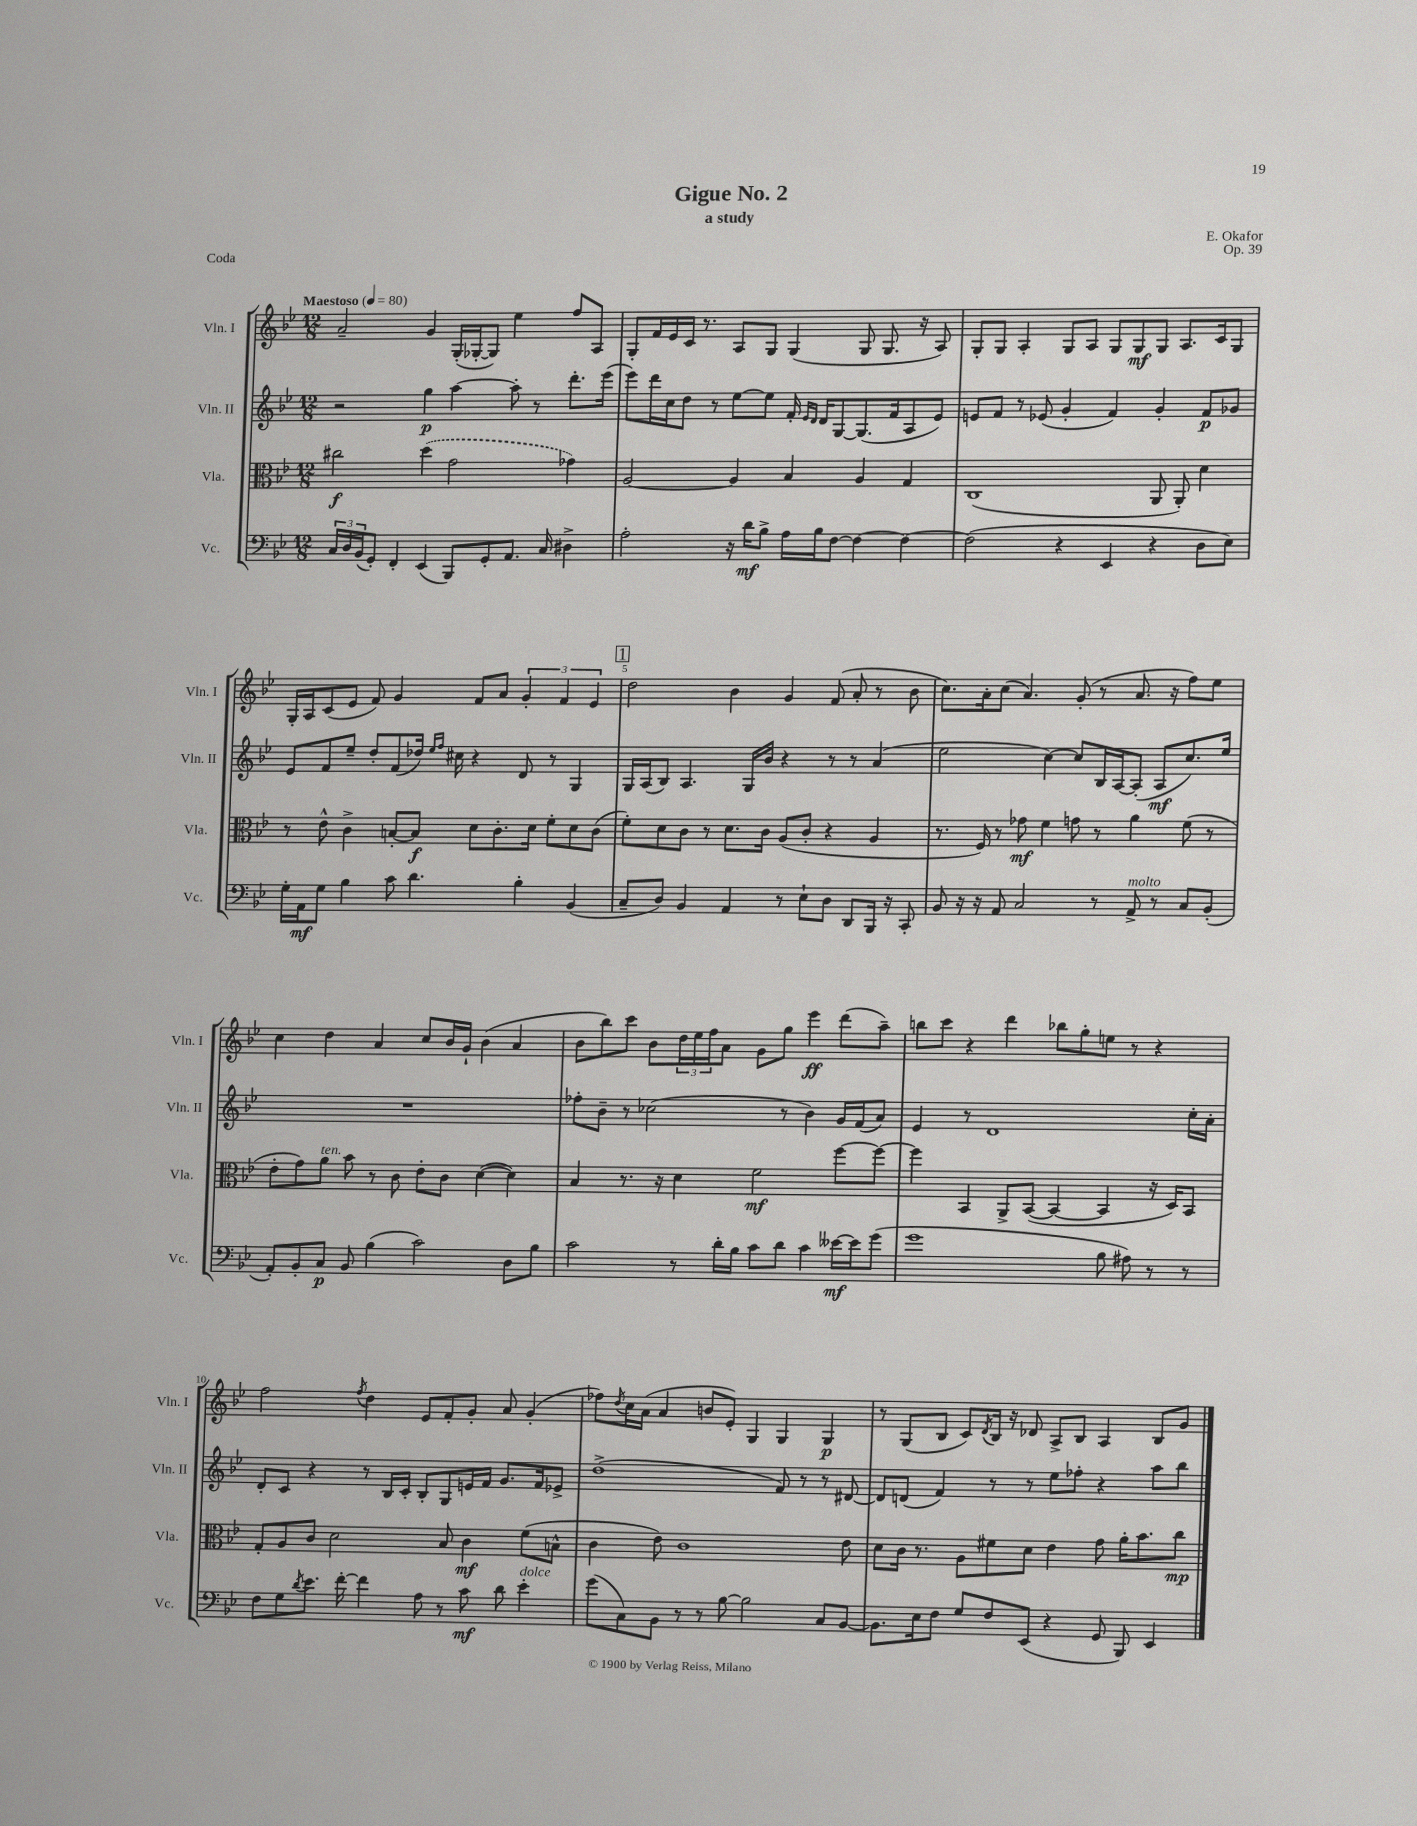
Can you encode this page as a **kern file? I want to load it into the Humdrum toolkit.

**kern	**kern	**kern	**kern
*staff4	*staff3	*staff2	*staff1
*clefF4	*clefC3	*clefG2	*clefG2
*k[b-e-]	*k[b-e-]	*k[b-e-]	*k[b-e-]
*M12/8	*M12/8	*M12/8	*M12/8
*MM80	*MM80	*MM80	*MM80
24C	2cc#	2r	2a~
24D	.	.	.
(24BB-	.	.	.
8GG')	.	.	.
4FF'	.	.	.
(4EE-	(4dd	4gg	4g
8BBB-)	2g	[4aa	(16G'
.	.	.	[16G-'
8GG'	.	.	8G-])
8.AA	.	8aa']	4ee-
.	.	8r	.
16C	.	.	.
4D#^	4g-)	8.ddd'	8ff
.	.	.	8A
.	.	(16eee-	.
=	=	=	=
2A'	[2A	8eee-)	8G'
.	.	16ddd	16f
.	.	16cc	16e-
.	.	8dd	16c
.	.	.	8.r
.	.	8r	.
16r	4A]	[8ee-	8A
16d	.	.	.
8B-^	.	8ee-]	8G
16A	4B-	16f'	(4G
.	.	16qqe-	.
.	.	16qqd	.
16B-	.	16d	.
[8F	.	[8G	.
4F_	4A	(8.G]	8G
.	.	.	8.G
.	.	16f	.
4F_	4G	8A	.
.	.	.	16r
.	.	8e-)	8A)
=	=	=	=
(2F]	(1C	8e	8G'
.	.	8f	8G
.	.	8r	4A'
.	.	(8e-	.
4r	.	4g'	8G
.	.	.	8A
4EE-	.	4f)	8G
.	.	.	8G
4r	8AA	4g'	8G
.	8AA')	.	8.A
8D	4d	8f	.
.	.	.	16c
8E-)	.	8g-	8G
=	=	=	=
16G'	8r	8e-	16G'
16AA	.	.	16A
8G	8e-^^	8f	(8c
4B-	4c^	8ee-~	8e-
.	.	8dd'	8f)
8c	[8B'	(8f	4g
4.d	8B]	16dd-)	.
.	.	16qqee-	.
.	.	16qqff	.
.	.	16cc#	.
.	8d	4r	8f
.	8.c'	.	8a
4B-'	.	8d	6g'
.	16d	.	.
.	8f'	8r	.
.	.	.	6f
(4BB-	8d	4G	.
.	.	.	6e-
.	(8c	.	.
=	=	=	=
8C~	8f')	16G	2dd
.	.	(16A	.
8D)	8d	8B-)	.
4BB-	8c	4.A	.
.	8r	.	.
4AA	8.d	.	4b-
.	.	16G	.
.	16c	16b-	.
8r	(8A	4r	4g
8E-`	8c'	.	.
8D	4r	8r	(8f
8DD	.	8r	8a'
16BBB-	4A	(4a	8r
16r	.	.	.
8CC'	.	.	8b-
=	=	=	=
8BB-	8.r	2ee-	8.cc)
16r	.	.	.
16r	16F)	.	16a'
8AA	8r	.	(8cc
2C	8g-	.	4.a)
.	4f	[4cc)	.
.	8g	8cc]	(8g'
8r	8r	16B-	8r
.	.	[16A	.
8AA^	4a	(8A']	8.a
8r	.	8A	.
.	.	.	16r
8C	(8f	8.cc)	8ff)
(8BB-'	8r	.	8ee-
.	.	16ee-	.
=	=	=	=
8AA')	8e-'	1.r	4cc
8BB-'	8g)	.	.
8C	8a	.	4dd
8BB-	8b-	.	.
(4B-	8r	.	4a
.	8c	.	.
2c)	8e-'	.	8cc
.	8c	.	16b-
.	.	.	16g`
.	([4d	.	(4b-
8D	4d])	.	4a
8B-	.	.	.
=	=	=	=
2c	4B-	8ff-'	8b-
.	.	8b-~	8bb-)
.	8.r	8r	8ccc
.	.	(2cc-	8b-
.	16r	.	.
8r	4d	.	24dd
.	.	.	24ee-
.	.	.	24ff
16d'	.	.	8a
16B-	.	.	.
8c	2f	.	8g
8d	.	8r	8gg
4c	.	4b-)	4eee-
[16e--	[8ff	16g	(8ddd
16e--]	.	(16f	.
(8g	8ff_	8a)	8aa~)
=	=	=	=
1g	4ff]	4e-	8bb
.	.	.	8ccc
.	4BB-	8r	4r
.	.	1d	.
.	8AA^	.	4ddd
.	([8BB-	.	.
.	4BB-_	.	8bb-
.	.	.	8gg'
8B-	4BB-]	.	8ee
8A#)	.	.	8r
8r	16r	.	4r
.	16D)	.	.
8r	8BB-	16cc'	.
.	.	16a'	.
=	=	=	=
8F	8G'	8d'	2ff
8G	8A	8c	.
8qd	.	.	.
8.e-	8c	4r	.
.	2d	.	.
[16f'	.	.	.
.	.	.	8qff
4f]	.	8r	4dd
.	.	16B-	.
.	.	16c'	.
8A	.	8B-'	8e-
8r	8B-	8G	8f'
8c	4c	16e	8g'
.	.	16f	.
8d	.	8.g	8a
4e-'	(8f	.	(4g'
.	.	16f	.
.	8B^^	8e-^	.
=	=	=	=
(8g	4c	(1dd^	8ff-)
.	.	.	8qdd
8C)	.	.	16cc
.	.	.	(16a
8BB-	8e-)	.	4a
8r	1c	.	.
8r	.	.	8b
[8B-	.	.	8e-')
2B-]	.	.	4G
.	.	8f)	4G
.	.	8r	.
8C	.	8r	4G
[8BB-	8e-	[8d#	.
=	=	=	=
8.BB-]	8d	8d#]	8r
.	16c	(8d	(8G
16E-	8.r	.	.
8F	.	4f)	8B-
8G	8A	.	8c)
.	.	.	8qd
8F	8f#	8r	16B-
.	.	.	16r
(8EE-	8d	8r	8d-
4r	4e-	8ee-	8A^
.	.	8ff-'	8B-
8GG	8g	4r	4A
8BBB-)	16a'	.	.
.	8.b-	.	.
4EE-	.	8aa	8B-
.	8cc	8bb-	8g
==	==	==	==
*-	*-	*-	*-
